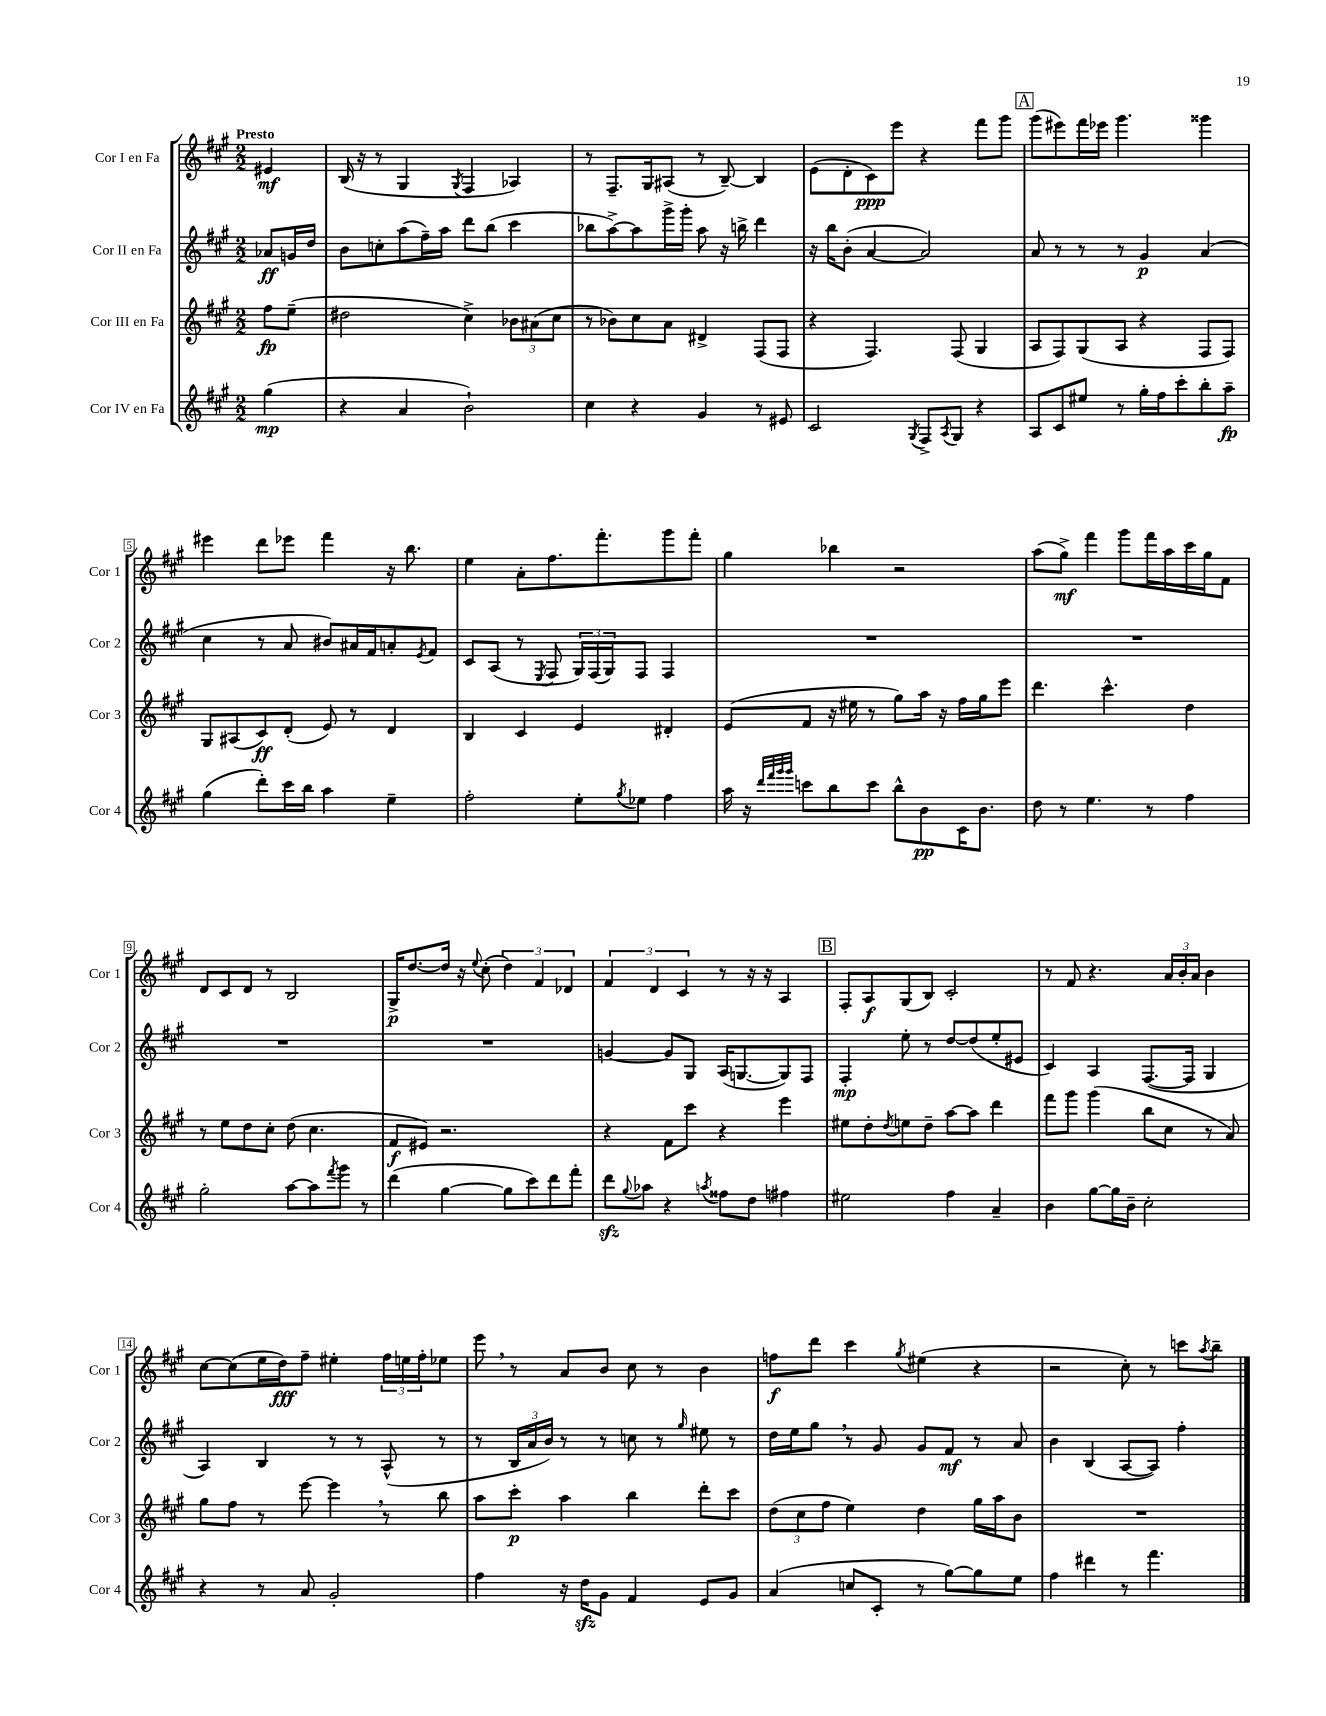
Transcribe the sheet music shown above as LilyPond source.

<<
\new StaffGroup <<
\new Staff = "s0" \with { instrumentName = "Cor I en Fa" shortInstrumentName = "Cor 1" } {
    \clef treble \key a \major \numericTimeSignature \time 2/2 \partial 4 \tempo "Presto"
    eis'4\mf |
    b16( r16 r8 gis4 \acciaccatura { gis8 } fis4 aes4) |
    r8 fis8.-- gis16 ais8( r8 b8~--) b4 |
    e'8( d'8-. cis'8\ppp) e'''8 r4 fis'''8 gis'''8 |
    \mark \markup { \box "A" } gis'''8( eis'''8) fis'''16 ees'''16 gis'''4. gisis'''4 |
    eis'''4 d'''8 ees'''8 fis'''4 r16 b''8. |
    e''4 a'8-. fis''8. fis'''8.-. gis'''8 fis'''8-. |
    gis''4 bes''4 r2 |
    a''8( gis''8->\mf) fis'''4 gis'''8 fis'''16 a''16 cis'''16 gis''16 fis'8 |
    d'8 cis'8 d'8 r8 b2 |
    gis16->\p d''8.~ d''16 r16 \appoggiatura { e''8 } cis''8-.( \tuplet 3/2 { d''4) fis'4 des'4 } |
    \tuplet 3/2 { fis'4 d'4 cis'4 } r8 r16 r16 a4 |
    \mark \markup { \box "B" } fis8-. a8\f gis8( b8) cis'2-. |
    r8 fis'8 r4. \tuplet 3/2 { a'16 b'16-. a'16 } b'4 |
    cis''8~ cis''8( e''16 d''16\fff) fis''8-- eis''4-. \tuplet 3/2 { fis''16 e''16 fis''16-. } ees''8 |
    e'''8 \breathe r8 a'8 b'8 cis''8 r8 b'4 |
    f''8\f d'''8 cis'''4 \acciaccatura { gis''8 } eis''4( r4 |
    r2 cis''8-.) r8 c'''8 \acciaccatura { a''8 } b''8-- \bar "|." |
}
\new Staff = "s1" \with { instrumentName = "Cor II en Fa" shortInstrumentName = "Cor 2" } {
    \clef treble \key a \major \numericTimeSignature \time 2/2 \partial 4
    aes'8\ff g'16 d''16 |
    b'8 c''8-. a''8( fis''16--) a''16 d'''8 b''8( cis'''4 |
    bes''8 a''8~->) a''8 gis'''16-> gis'''16-. a''8 r16 b''16-> d'''4 |
    r16 b''16 b'8-.( a'4~ a'2) |
    \mark \markup { \box "A" } a'8 r8 r8 r8 gis'4\p a'4( |
    cis''4 r8 a'8 bis'8) ais'16 fis'16 a'8-. \acciaccatura { e'8 } fis'8 |
    cis'8 a8( r8 \acciaccatura { e8 } fis8 \tuplet 3/2 { gis16) fis16( gis16) } fis8 fis4 |
    R1 |
    R1 |
    R1 |
    R1 |
    g'4~ g'8 gis8 a16( g8.~ g8) fis8 |
    \mark \markup { \box "B" } fis4-.\mp e''8-. r8 d''8~ d''8( e''8-. eis'8 |
    cis'4) a4 fis8.~( fis16 gis4 |
    a4) b4 r8 r8 a8-^( r8 |
    r8 \tuplet 3/2 { b16 a'16 b'16) } r8 r8 c''8 r8 \grace { gis''16 } eis''8 r8 |
    d''16 e''16 gis''8 \breathe r8 gis'8 gis'8 fis'8\mf r8 a'8 |
    b'4 b4( a8~ a8) fis''4-. \bar "|." |
}
\new Staff = "s2" \with { instrumentName = "Cor III en Fa" shortInstrumentName = "Cor 3" } {
    \clef treble \key a \major \numericTimeSignature \time 2/2 \partial 4
    fis''8\fp e''8--( |
    dis''2 cis''4->) \tuplet 3/2 { bes'8 ais'8( cis''8 } |
    r8 bes'8) cis''8 a'8 dis'4-> fis8( fis8 |
    r4 fis4.) fis8( gis4 |
    \mark \markup { \box "A" } a8 fis8) gis8( a8 r4 fis8 fis8) |
    gis8 ais8( cis'8\ff) d'8-.( e'8) r8 d'4 |
    b4 cis'4 e'4 dis'4-. |
    e'8( fis'8 r16 eis''16 r8 gis''8) a''16 r16 fis''16 gis''16 e'''8 |
    d'''4. cis'''4.-^ d''4 |
    r8 e''8 d''8 cis''8-. d''8( cis''4. |
    fis'8\f eis'8) r2. |
    r4 fis'8 cis'''8 r4 e'''4 |
    \mark \markup { \box "B" } eis''8 d''8-. \acciaccatura { d''8 } e''8 d''8-- a''8~ a''8 d'''4 |
    fis'''8 gis'''8 gis'''4( b''8 cis''8 r8 a'8) |
    gis''8 fis''8 r8 e'''8~ e'''4 \breathe r8 b''8 |
    a''8 cis'''8-.\p a''4 b''4 d'''8-. cis'''8 |
    \tuplet 3/2 { d''8( cis''8 fis''8 } e''4) d''4 gis''16 a''16 b'8 |
    R1 \bar "|." |
}
\new Staff = "s3" \with { instrumentName = "Cor IV en Fa" shortInstrumentName = "Cor 4" } {
    \clef treble \key a \major \numericTimeSignature \time 2/2 \partial 4
    gis''4\mp( |
    r4 a'4 b'2-!) |
    cis''4 r4 gis'4 r8 eis'8 |
    cis'2 \acciaccatura { gis8 } fis8-> \acciaccatura { a8 } gis8 r4 |
    \mark \markup { \box "A" } a8 cis'8 eis''8 r8 gis''16-. fis''16 cis'''8-. b''8-. a''8--\fp |
    gis''4( d'''8-.) cis'''16 b''16 a''4 e''4-- |
    fis''2-. e''8-. \acciaccatura { gis''8 } ees''8 fis''4 |
    a''16 r16 \grace { d'''32 fis'''32 gis'''32 gis'''32 } c'''8 b''8 c'''8 b''8-^ b'8\pp cis'16 b'8. |
    d''8 r8 e''4. r8 fis''4 |
    gis''2-. a''8~ a''8 \acciaccatura { fis'''8 } gis'''8 r8 |
    d'''4( gis''4~ gis''8 cis'''8) d'''8 fis'''8-. |
    d'''8\sfz \appoggiatura { gis''8 } aes''8 r4 \acciaccatura { a''8 } fisis''8 d''8 fis''4 |
    \mark \markup { \box "B" } eis''2 fis''4 a'4-- |
    b'4 gis''8~ gis''16 b'16-- cis''2-. |
    r4 r8 a'8 gis'2-. |
    fis''4 r16 d''16\sfz gis'8 fis'4 e'8 gis'8 |
    a'4( c''8 cis'8-. r8 gis''8~) gis''8 e''8 |
    fis''4 dis'''4 r8 fis'''4. \bar "|." |
}
>>
>>
\layout { \context { \Score \override BarNumber.stencil = #(make-stencil-boxer 0.1 0.3 ly:text-interface::print) } }
